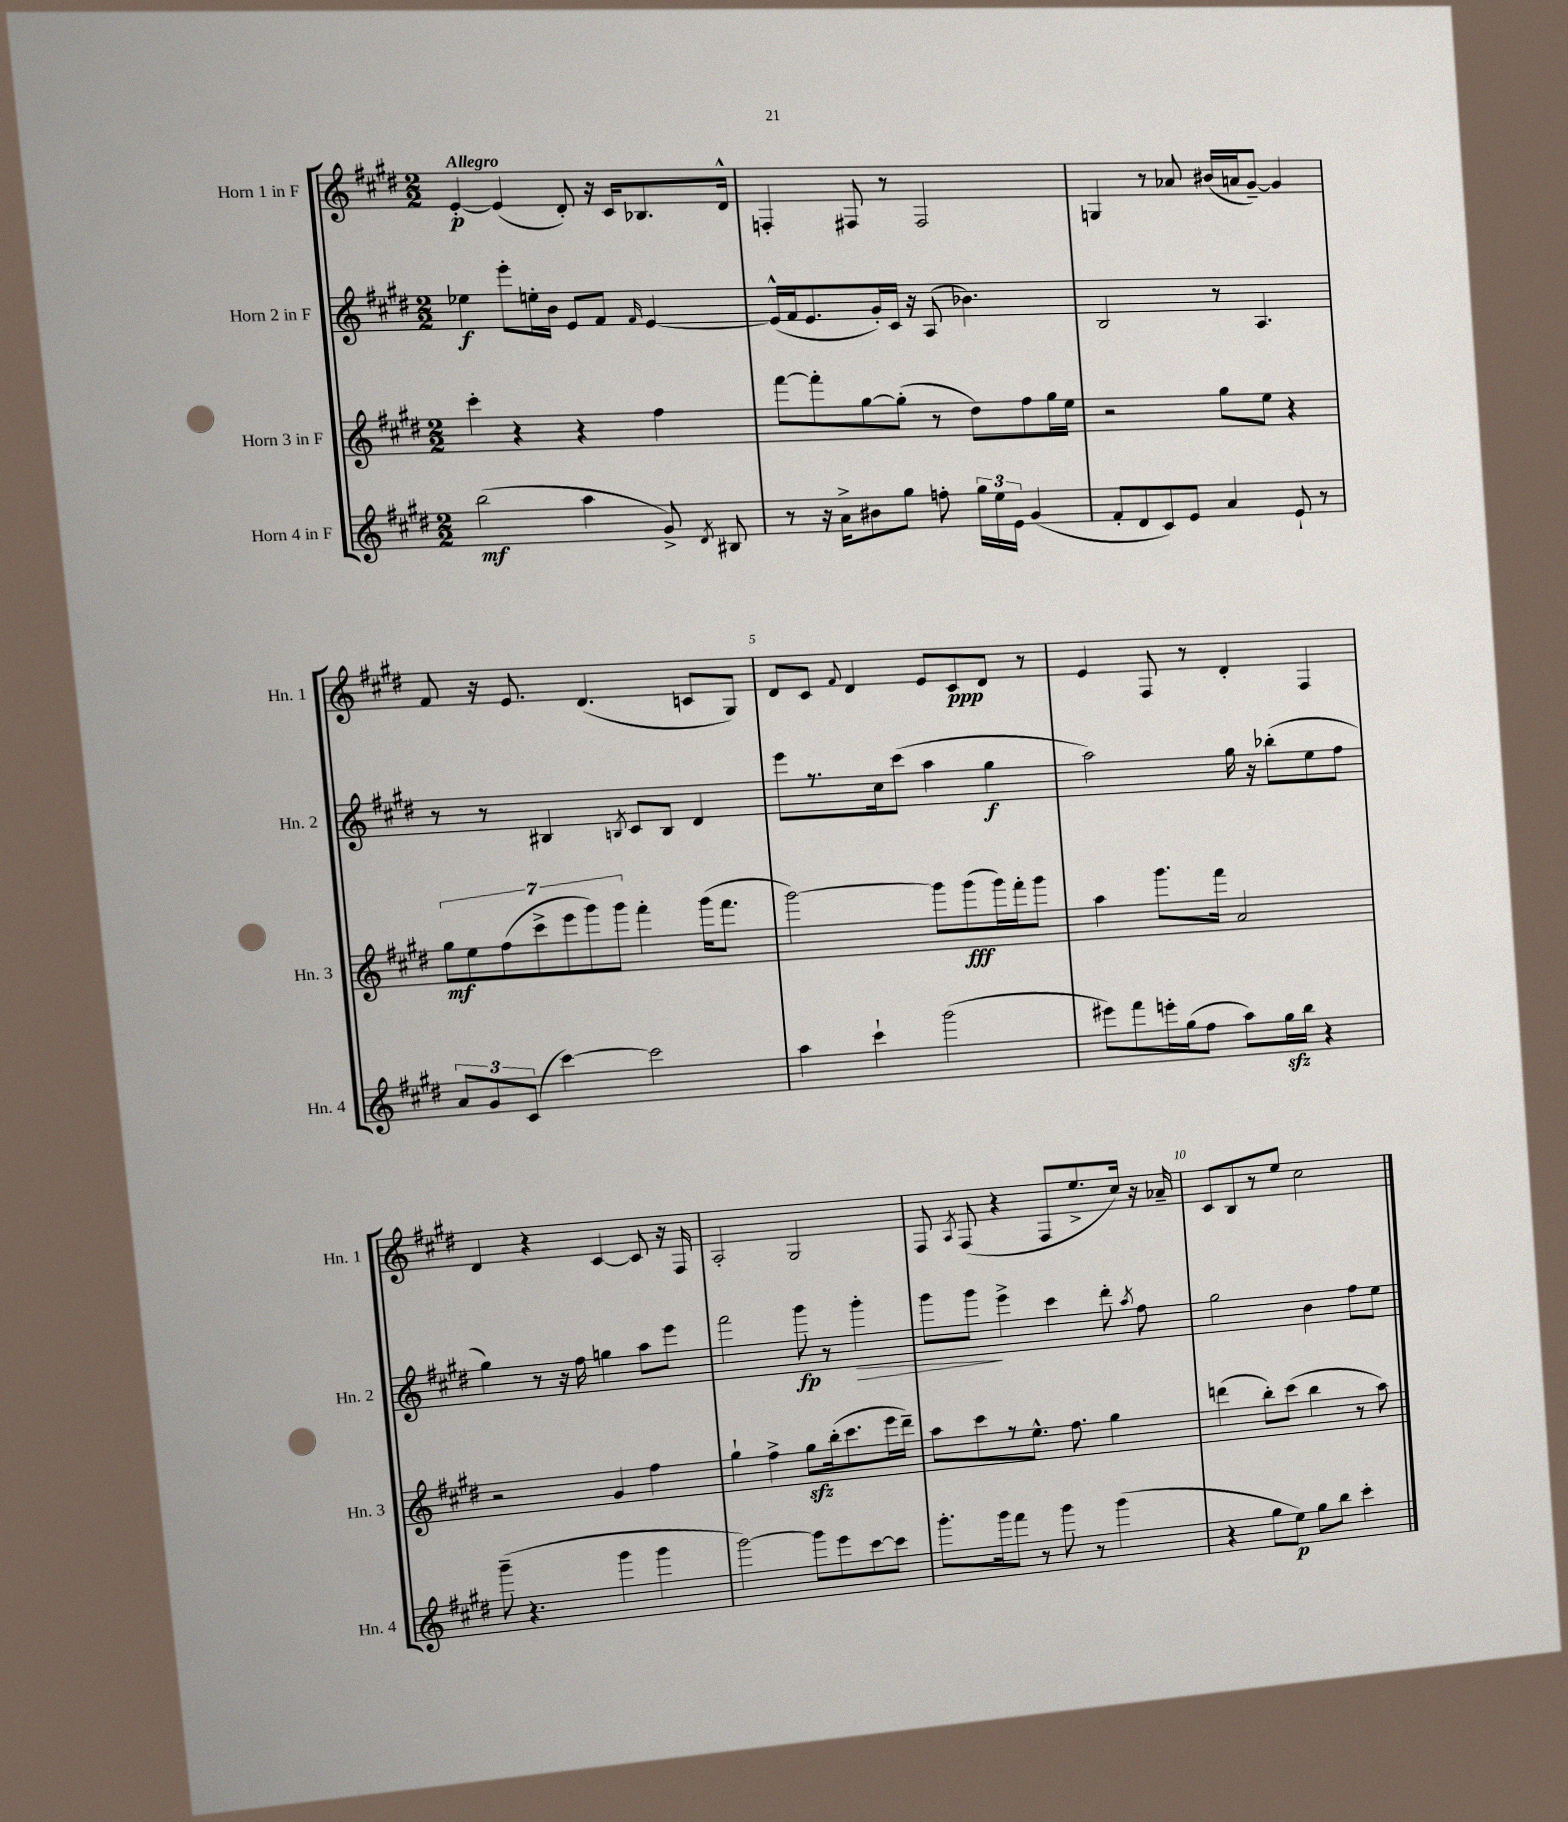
<<
\new StaffGroup <<
\new Staff = "s0" \with { instrumentName = "Horn 1 in F" shortInstrumentName = "Hn. 1" } {
    \clef treble \key e \major \numericTimeSignature \time 2/2 \tempo "Allegro"
    \autoBeamOff e'4~-.\p e'4( dis'8-.) r16 cis'16[ bes8. dis'16]-^ |
    f4-. fis8 r8 fis2 |
    g4 r8 aes'8 bis'16[( a'16 gis'8]~--) gis'4 |
    fis'8 r16 e'8. dis'4.( c'8[ gis8]) |
    dis'8[ cis'8] \appoggiatura { fis'8 } dis'4 e'8[ cis'8\ppp dis'8] r8 |
    e'4 fis8 r8 dis'4-. fis4 |
    dis'4 r4 cis'4~ cis'8 r16 fis16 |
    a2-. gis2 |
    fis8 \acciaccatura { a8 } fis8( r4 fis8[ e''8.-> cis''16]) r16 aes'16-- |
    cis'8[ b8 r8 e''8] cis''2 \bar "|." |
}
\new Staff = "s1" \with { instrumentName = "Horn 2 in F" shortInstrumentName = "Hn. 2" } {
    \clef treble \key e \major \numericTimeSignature \time 2/2
    \autoBeamOff ees''4\f e'''8[-. e''16-. b'16] e'8[ fis'8] \grace { fis'16 } e'4~ |
    e'16[-^( fis'16 e'8. gis'16-.) cis'16] r16 a8( bes'4.) |
    b2 r8 a4. |
    r8 r8 bis4 \acciaccatura { b8 } cis'8[ b8] dis'4 |
    e'''8[ r8. cis''16 cis'''8]( a''4 gis''4\f |
    a''2) gis''16 r16 bes''8[-.( e''8 fis''8] |
    gis''4) r8 r16 fis''16 g''4 a''8[ e'''8] |
    fis'''2 gis'''8\fp r8 gis'''4-.\> |
    gis'''8[ gis'''8]\! e'''4-> cis'''4 dis'''8-. \acciaccatura { a''8 } fis''8 |
    gis''2 b'4 fis''8[ e''8] \bar "|." |
}
\new Staff = "s2" \with { instrumentName = "Horn 3 in F" shortInstrumentName = "Hn. 3" } {
    \clef treble \key e \major \numericTimeSignature \time 2/2
    \autoBeamOff cis'''4-. r4 r4 fis''4 |
    fis'''8[~ fis'''8-. gis''8~ gis''8]-.( r8 dis''8[) fis''8 gis''16 e''16] |
    r2 gis''8[ e''8] r4 |
    \tuplet 7/4 { gis''8[\mf e''8 fis''8( cis'''8-> e'''8 gis'''8) gis'''8] } fis'''4-. gis'''16[( fis'''8.] |
    gis'''2~) gis'''8[ gis'''8\fff( gis'''16) fis'''16-. gis'''8] |
    a''4 gis'''8.[ fis'''16] a'2 |
    r2 gis'4 fis''4 |
    gis''4-! fis''4-> gis''8[\sfz b''16-.( cis'''8. e'''16 dis'''16]--) |
    a''8[ cis'''8 r8 e''8.]-^ fis''8. gis''4 |
    d'''4( b''8[-.) cis'''8]( b''4 r8 a''8) \bar "|." |
}
\new Staff = "s3" \with { instrumentName = "Horn 4 in F" shortInstrumentName = "Hn. 4" } {
    \clef treble \key e \major \numericTimeSignature \time 2/2
    \autoBeamOff b''2\mf( a''4 gis'8->) \acciaccatura { dis'8 } bis8 |
    r8 r16 a'16[-> bis'8 gis''8] f''8-. \tuplet 3/2 { gis''16[ e''16 e'16] } gis'4( |
    fis'8[-. dis'8 cis'8) e'8] a'4 e'8-! r8 |
    \tuplet 3/2 { a'8[ gis'8 cis'8]( } cis'''4~) cis'''2 |
    a''4 cis'''4-! gis'''2( |
    eis'''8[) fis'''8 e'''16-. gis''16( fis''8] a''8[) gis''16\sfz b''16] r4 |
    gis'''8--( r4. gis'''4 gis'''4 |
    gis'''2~) gis'''8[ e'''8 cis'''8~ cis'''8] |
    gis'''8.[-. gis'''16 fis'''8] r8 gis'''8 r8 gis'''4( |
    r4 gis''8[ e''8]\p) gis''8[ b''8] cis'''4-. \bar "|." |
}
>>
>>
\layout { \context { \Score \override BarNumber.break-visibility = ##(#f #t #t) barNumberVisibility = #(every-nth-bar-number-visible 5) } }
